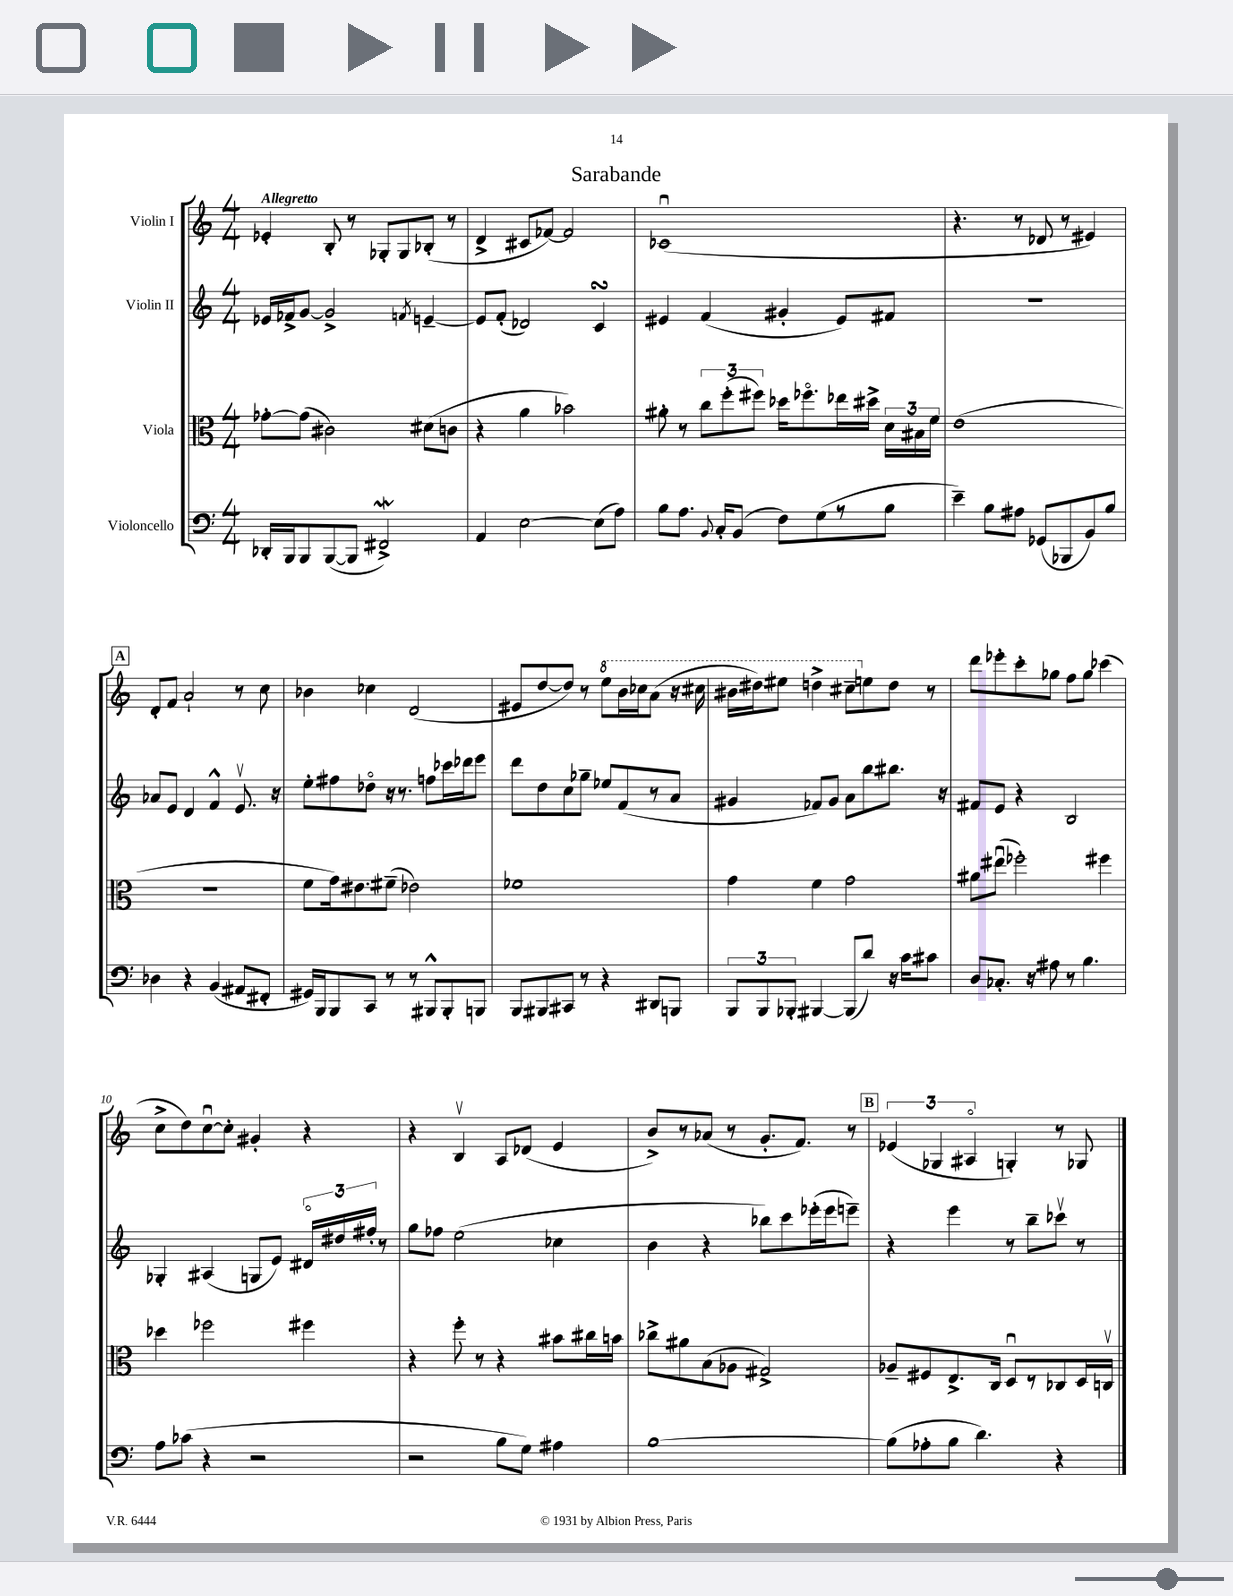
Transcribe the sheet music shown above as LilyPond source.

\header { title = "Sarabande" }
<<
\new StaffGroup <<
\new Staff = "s0" \with { instrumentName = "Violin I" } {
    \clef treble \key c \major \numericTimeSignature \time 4/4 \tempo "Allegretto"
    \autoBeamOff ees'4-. b8-. r8 ges8[-. ges8 bes8]-.( r8 |
    d'4-> cis'8[ fes'8]~) fes'2 |
    ces'1\downbow( |
    r4. r8 des'8 r8 eis'4) |
    \mark \markup { \box "A" } d'8[-. f'8] a'2-! r8 c''8 |
    bes'4 ces''4 d'2( |
    eis'8[ d''8~ d''8]) r8 \ottava #1 e'''8[ b''16 ces'''16 a''8]( r16 cis'''16 |
    bis''16[ dis'''16) eis'''8] d'''4-> cis'''8[-- \ottava #0 e''!8 d''8] r8 |
    d'''8[ ees'''8-. c'''8-. ges''8] f''8[ ges''8] ces'''4( |
    c''8[-> d''8) c''8~\downbow c''8]-. gis'4-. r4 |
    r4 b4\upbow a8[ des'8]( e'4 |
    b'8[->) r8 aes'8]( r8 g'8.[-. f'8.]) r8 |
    \mark \markup { \box "B" } \tuplet 3/2 { ees'4( ges4 ais4\flageolet } g4-.) r8 ges8 \bar "|." |
}
\new Staff = "s1" \with { instrumentName = "Violin II" } {
    \clef treble \key c \major \numericTimeSignature \time 4/4
    \autoBeamOff ees'16[ fes'16-> g'8]~ g'2-> \acciaccatura { f'8 } e'4~-- |
    e'8[ f'8]-.( des'2) c'4\turn |
    eis'4 f'4( gis'4-. eis'8[) fis'8] |
    R1 |
    \mark \markup { \box "A" } aes'8[ e'8] d'4 f'4-^ e'8.\upbow r16 |
    e''8[-. fis''8 des''8]\flageolet r16 r8. f''8[ ces'''16 des'''16 e'''8] |
    d'''8[ d''8 c''8 ges''8]-- ees''8[ f'8( r8 a'8] |
    gis'4 fes'8[) gis'8] a'8[ b''8 bis''8.] r16 |
    fis'8[ e'8] r4 b2 |
    ges4-. ais4( g8[ e'8]) \tuplet 3/2 { dis'16[\flageolet dis''16 fis''16]-. } r8 |
    g''8[ fes''8] e''2( ces''4 |
    b'4 r4 bes''8[) c'''8 ees'''16-.( ees'''16 e'''8]--) |
    \mark \markup { \box "B" } r4 e'''4 r8 b''8[-- ces'''8]\upbow r8 \bar "|." |
}
\new Staff = "s2" \with { instrumentName = "Viola" } {
    \clef alto \key c \major \numericTimeSignature \time 4/4
    \autoBeamOff ges'8[~-. ges'8]( cis'2) dis'8[( c'8] |
    r4 a'4 bes'2) |
    ais'8-. r8 \tuplet 3/2 { c''8[ f''8-.( fis''8]) } des''16[ fes''8.\flageolet ees''16 dis''16]-> \tuplet 3/2 { d'16[ bis16 f'16] } |
    e'1( |
    \mark \markup { \box "A" } r1 |
    f'8[ g'16) eis'8. fis'8]--( ees'2) |
    fes'1 |
    g'4 f'4 g'2 |
    ais'8[ eis''8]\downbow( fes''2-.) fis''4 |
    des''4 fes''2 fis''4 |
    r4 f''8-. r8 r4 bis'8[ cis''16 b'16] |
    ces''8[-> ais'8 b8( aes8] gis2->) |
    \mark \markup { \box "B" } aes8[-- fis8 e8.-> c16] d8[\downbow r8 ces8 d16 c16]\upbow \bar "|." |
}
\new Staff = "s3" \with { instrumentName = "Violoncello" } {
    \clef bass \key c \major \numericTimeSignature \time 4/4
    \autoBeamOff des,16[-. b,,16 b,,8 b,,8~( b,,8] fis,2->\mordent) |
    a,4 e2~ e8[( a8]) |
    b8[ a8.] \appoggiatura { b,8 } c16[-. b,8]( f8[) g8( r8 b8] |
    e'4--) b8[ ais8] ges,8[( bes,,8 b,8) b8] |
    \mark \markup { \box "A" } des4 r4 b,4( ais,8[ fis,8]-. |
    gis,16[) b,,16 b,,8 c,8] r8 r8 bis,,8[-^ bis,,8-. b,,8] |
    b,,8[ bis,,8 cis,8] r8 r4 dis,8[ b,,8] |
    \tuplet 3/2 { b,,8[ b,,8 bes,,8]-. } bis,,4~ bis,,8[( d'8]) r16 c'16[ cis'8] |
    d8[ ces8.]-. r16 ais8 r8 b4. |
    a8[ ces'8]( r4 r2 |
    r2 b8[ g8]) ais4 |
    b1~ |
    \mark \markup { \box "B" } b8[( aes8-. b8] d'4.) r4 \bar "|." |
}
>>
>>
